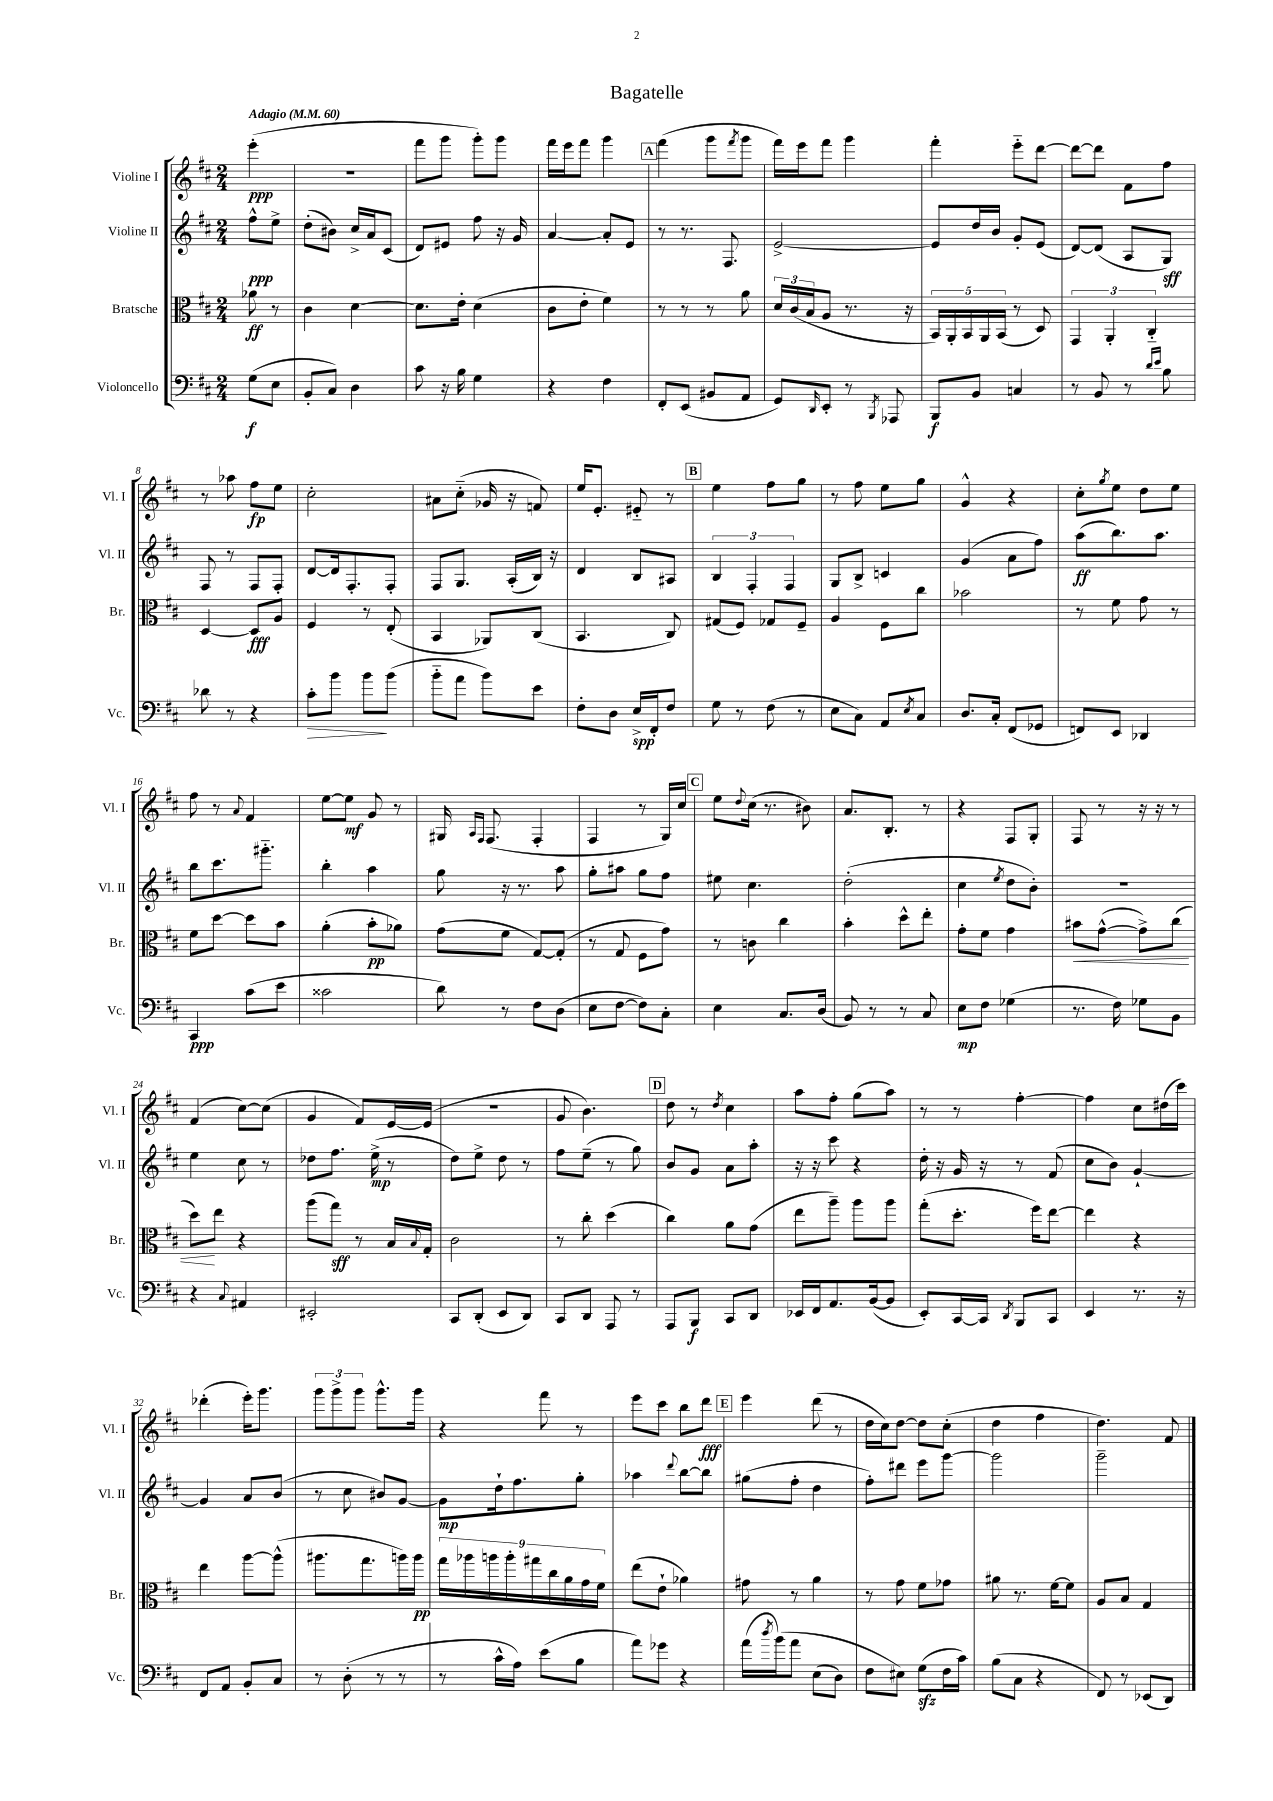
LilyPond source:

\header { title = "Bagatelle" }
<<
\new StaffGroup <<
\new Staff = "s0" \with { instrumentName = "Violine I" shortInstrumentName = "Vl. I" } {
    \clef treble \key d \major \numericTimeSignature \time 2/4 \partial 4 \tempo "Adagio" 4 = 60
    e'''4-.\ppp( |
    r2 |
    fis'''8 g'''8 g'''8-.) g'''8 |
    fis'''16 e'''16 fis'''8 g'''4 |
    \mark \markup { \box "A" } fis'''4( g'''8 \acciaccatura { fis'''8 } g'''8 |
    fis'''16) e'''16 fis'''8 g'''4 |
    fis'''4-. e'''8-_ d'''8~ |
    d'''8~ d'''8 fis'8 fis''8 |
    r8 aes''8 fis''8\fp e''8 |
    cis''2-. |
    ais'8 cis''8-_( ges'16 r16 f'8) |
    e''16 e'8.-. eis'8-_ r8 |
    \mark \markup { \box "B" } e''4 fis''8 g''8 |
    r8 fis''8 e''8 g''8 |
    g'4-^ r4 |
    cis''8-. \acciaccatura { g''8 } e''8 d''8 e''8 |
    fis''8 r8 \appoggiatura { a'8 } fis'4 |
    e''8~ e''8\mf g'8 r8 |
    gis16 \grace { a16 fis16 } fis8.( fis4-. |
    fis4 r8 g16) cis''16 |
    \mark \markup { \box "C" } e''8 \appoggiatura { d''8 } cis''16( r8. bis'8) |
    a'8. b8.-. r8 |
    r4 fis8 g8-. |
    fis8 r8 r16 r16 r8 |
    fis'4( cis''8~) cis''8( |
    g'4 fis'8) e'16~ e'16( |
    r2 |
    g'8 b'4.) |
    \mark \markup { \box "D" } d''8 r8 \acciaccatura { d''8 } cis''4 |
    a''8 fis''8-. g''8( a''8) |
    r8 r8 fis''4~-. |
    fis''4 cis''8 dis''16( cis'''16) |
    des'''4-.( e'''16-.) g'''8. |
    \tuplet 3/2 { g'''8 g'''8-> g'''8 } g'''8.-^ g'''16 |
    r4 fis'''8 r8 |
    e'''8 cis'''8 b''8 d'''8\fff |
    \mark \markup { \box "E" } e'''4 d'''8( r8 |
    d''16 cis''16) d''8~ d''8 cis''8-.( |
    d''4 fis''4 |
    d''4.) fis'8 \bar "|." |
}
\new Staff = "s1" \with { instrumentName = "Violine II" shortInstrumentName = "Vl. II" } {
    \clef treble \key d \major \numericTimeSignature \time 2/4 \partial 4
    fis''8-^\ppp e''8-> |
    d''8-.( bis'8) cis''16-> a'16 cis'8( |
    d'8) eis'8 fis''8 r16 g'16 |
    a'4~ a'8-. e'8 |
    \mark \markup { \box "A" } r8 r8. fis8. |
    e'2~-> |
    e'8 d''16 b'16 g'8-. e'8( |
    d'8~) d'8( a8 g8\sff) |
    fis8 r8 fis8 fis8-. |
    d'8~ d'16 fis8.-. fis8-. |
    fis8 g8. a16-.( b16) r16 |
    d'4 b8 ais8 |
    \mark \markup { \box "B" } \tuplet 3/2 { b4 fis4-. fis4 } |
    g8 b8-> c'4 |
    g'4( a'8 fis''8) |
    a''8\ff( b''8.) a''8. |
    b''8 cis'''8. gis'''8.-_ |
    b''4-. a''4 |
    g''8 r16 r8. a''8 |
    g''8-. ais''8 g''8 fis''8 |
    \mark \markup { \box "C" } eis''8 cis''4. |
    d''2-.( |
    cis''4 \acciaccatura { e''8 } d''8 b'8-.) |
    r2 |
    e''4 cis''8 r8 |
    des''8 fis''8. e''16->\mp( r8 |
    d''8) e''8-> d''8 r8 |
    fis''8 e''8--( r8 g''8) |
    \mark \markup { \box "D" } b'8 g'8 a'8 a''8-. |
    r16 r16 cis'''8 r4 |
    d''16-. r16 g'16 r16 r8 fis'8( |
    cis''8 b'8) g'4~-! |
    g'4 a'8 b'8( |
    r8 cis''8 bis'8) g'8~ |
    g'8\mp d''16-! fis''8. g''8-. |
    aes''4 \appoggiatura { d'''8 } b''8~ b''8 |
    \mark \markup { \box "E" } gis''8( fis''8-. d''4 |
    fis''8-.) dis'''8 e'''8 g'''8~ |
    g'''2 |
    g'''2-- \bar "|." |
}
\new Staff = "s2" \with { instrumentName = "Bratsche" shortInstrumentName = "Br." } {
    \clef alto \key d \major \numericTimeSignature \time 2/4 \partial 4
    aes'8\ff r8 |
    cis'4 d'4~ |
    d'8. e'16-. d'4( |
    cis'8 e'8-. fis'4) |
    \mark \markup { \box "A" } r8 r8 r8 a'8 |
    \tuplet 3/2 { d'16 cis'16( b16 } a8 r8. r16 |
    \tuplet 5/4 { b,16) a,16-. b,16 a,16 b,16( } r8 d8) |
    \tuplet 3/2 { g,4 a,4-. cis4-_ } |
    d4~ d8\fff a8 |
    fis4 r8 e8-.( |
    b,4 aes,8) cis8( |
    b,4. cis8) |
    \mark \markup { \box "B" } gis8( fis8) ges8 fis8-- |
    a4 fis8 cis''8 |
    bes'2 |
    r8 fis'8 g'8 r8 |
    fis'8 d''8~ d''8 b'8 |
    a'4-.( b'8-.\pp aes'8) |
    g'8( fis'8 g8~) g8-.( |
    r8 g8 fis8 g'8) |
    \mark \markup { \box "C" } r8 c'8 cis''4 |
    b'4-. d''8-^ e''8-. |
    g'8-. fis'8 g'4 |
    bis'8\< g'8~-^( g'8->) cis''8( |
    d''8\!) e''8 r4 |
    a''8( g''8\sff) r8 b16 \appoggiatura { b8 } g16-. |
    cis'2 |
    r8 cis''8-. d''4( |
    \mark \markup { \box "D" } cis''4) a'8 g'8( |
    e''8 a''8--) a''8 a''8 |
    g''8-.( d''8.-. fis''16) e''8~ |
    e''4 r4 |
    e''4 a''8~ a''8-^( |
    ais''8. g''8. a''16) a''16\pp |
    \tuplet 9/8 { g''16 aes''16 a''16 a''16-. gis''16 cis''16 a'16 g'16 fis'16 } |
    e''8( e'8-! aes'4) |
    \mark \markup { \box "E" } gis'8 r8 a'4 |
    r8 g'8 fis'8 ges'8 |
    ais'8 r8. fis'16~ fis'8 |
    a8 b8 g4 \bar "|." |
}
\new Staff = "s3" \with { instrumentName = "Violoncello" shortInstrumentName = "Vc." } {
    \clef bass \key d \major \numericTimeSignature \time 2/4 \partial 4
    g8\f( e8 |
    b,8-. cis8) d4 |
    cis'8 r16 b16 g4 |
    r4 fis4 |
    \mark \markup { \box "A" } fis,8-. e,8( bis,8 a,8 |
    g,8) \grace { d,16 } e,8-. r8 \acciaccatura { b,,8 } aes,,8 |
    b,,8\f b,8 c4 |
    r8 b,8 r8 \grace { d'16 e'16 } b8 |
    des'8 r8 r4 |
    cis'8-.\> b'8 b'8\! b'8( |
    b'8-_ a'8 b'8) e'8 |
    fis8-. d8 e16->\spp fis,16-. fis8 |
    \mark \markup { \box "B" } g8 r8 fis8( r8 |
    e8 cis8) a,8 \acciaccatura { e8 } cis8 |
    d8. cis16-. fis,8( ges,8 |
    f,8) e,8 des,4 |
    cis,4\ppp cis'8( e'8 |
    cisis'2 |
    d'8) r8 fis8 d8( |
    e8 fis8~ fis8) cis8-. |
    \mark \markup { \box "C" } e4 cis8. d16( |
    b,8) r8 r8 cis8 |
    e8\mp fis8 ges4( |
    r8. fis16) ges8 b,8 |
    r4 \appoggiatura { cis8 } ais,4 |
    eis,2-. |
    cis,8 d,8-.( e,8 d,8) |
    cis,8 d,8 a,,8 r8 |
    \mark \markup { \box "D" } a,,8 b,,8\f cis,8 d,8 |
    ees,16 fis,16 a,8. b,16~( b,8 |
    e,8-.) cis,16~ cis,16 \acciaccatura { d,8 } b,,8 cis,8 |
    e,4 r8. r16 |
    fis,8 a,8 b,8-. cis8 |
    r8 d8-.( r8 r8 |
    r8 cis'16-^ a16) e'8( b8 |
    a'8) ges'8 r4 |
    \mark \markup { \box "E" } a'16( \acciaccatura { d''8 } b'16)\( a'8 e8( d8) |
    fis8 eis8\) g8\sfz( fis16 cis'16) |
    b8( cis8 r4 |
    fis,8) r8 ees,8( d,8) \bar "|." |
}
>>
>>
